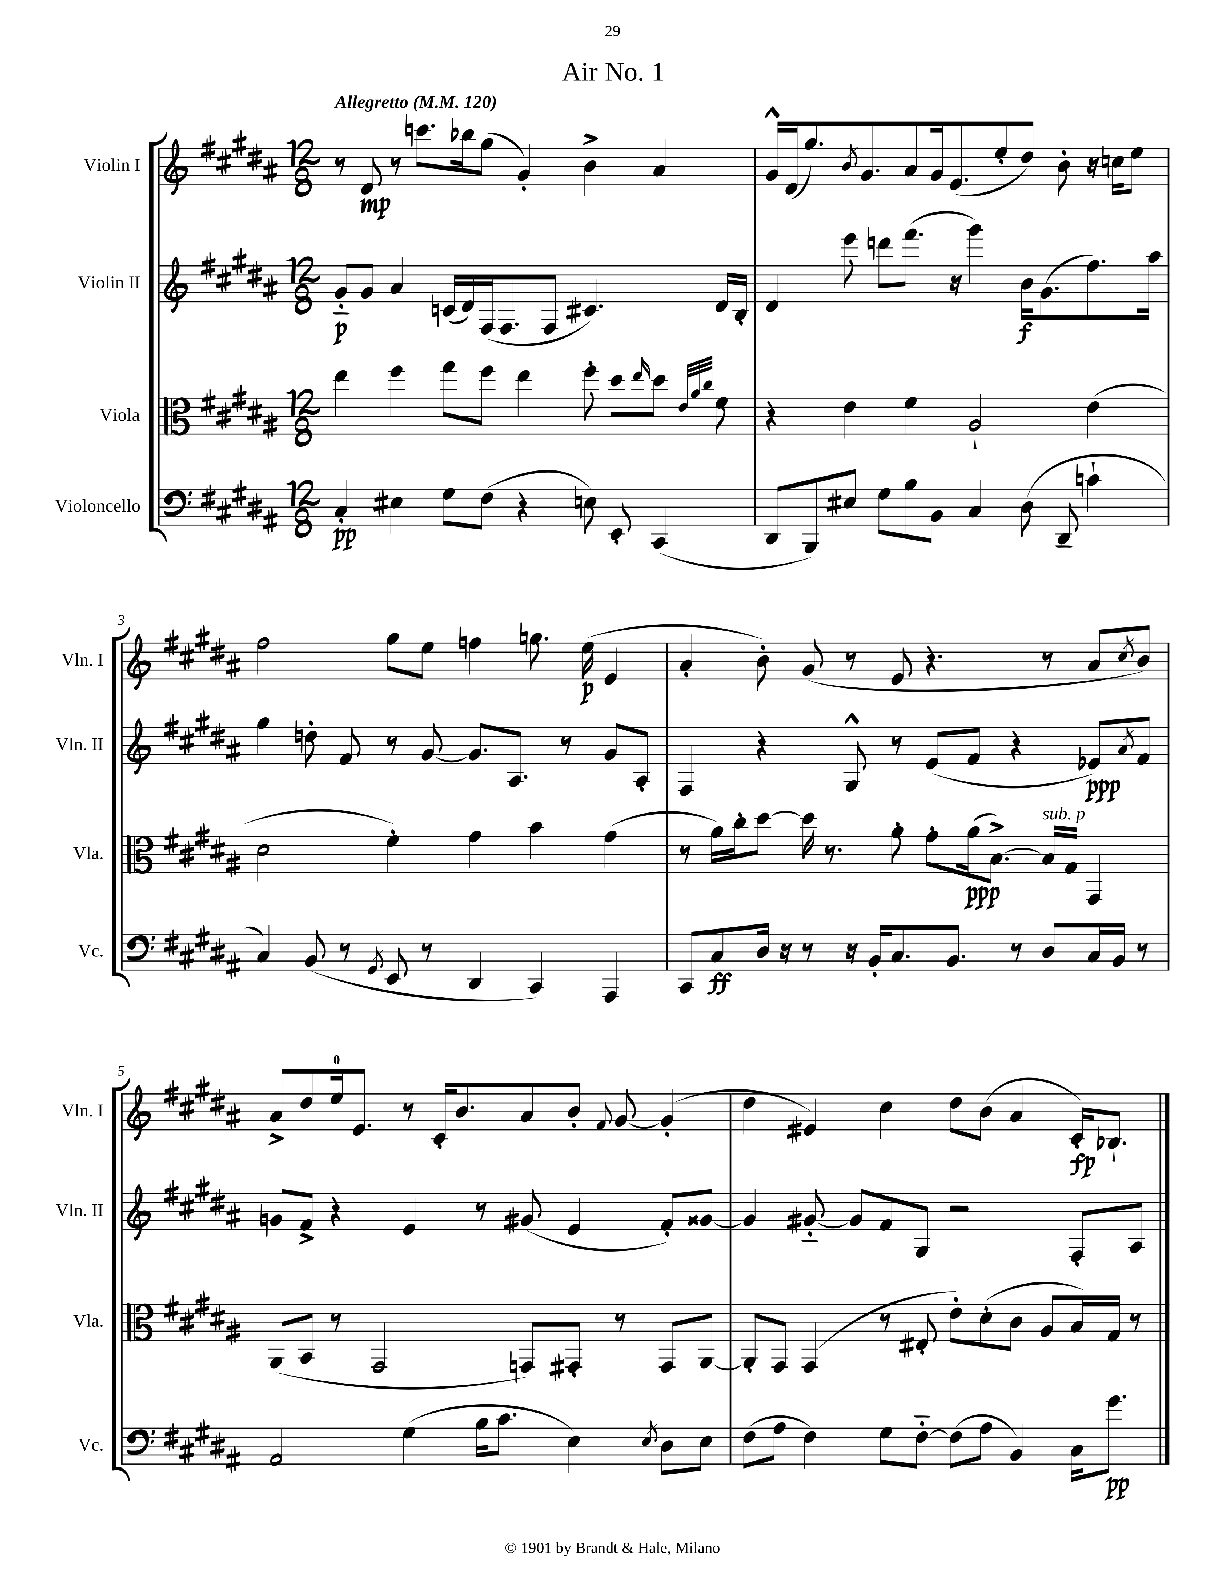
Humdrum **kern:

**kern	**kern	**kern	**kern
*staff4	*staff3	*staff2	*staff1
*clefF4	*clefC3	*clefG2	*clefG2
*k[f#c#g#d#a#]	*k[f#c#g#d#a#]	*k[f#c#g#d#a#]	*k[f#c#g#d#a#]
*M12/8	*M12/8	*M12/8	*M12/8
*MM120	*MM120	*MM120	*MM120
4C#'	4ee	8g#'~	8r
.	.	8g#	8d#
4E#	4ff#	4a#	8r
.	.	.	8.ccc
8G#	8gg#	(16c	.
.	.	16d#)	16bb-
(8F#	8ff#	(16F#	(8gg#
.	.	8.F#	.
4r	4ee	.	4g#')
.	.	8F#	.
8E)	8ff#'	4.c#)	4b^
8EE'	8dd#	.	.
.	16qqee	.	.
(4CC#	8dd#	.	4a#
.	32qqe	.	.
.	32qqa#	.	.
.	32qqcc#	.	.
.	8f#	16d#	.
.	.	16B'	.
=	=	=	=
8DD#	4r	4d#	16g#^^
.	.	.	(16d#
8BBB)	.	.	8.gg#)
8E#	4e	8eee	.
.	.	.	8qb
.	.	.	8.g#
8G#	.	8ddd	.
8B	4f#	(8.fff#	8a#
8BB	.	.	16g#
.	.	16r	(8.e
4C#	2A#`	4ggg#)	.
.	.	.	8ee'
(8D#	.	16b	8dd#)
.	.	(8.g#	.
8DD#~	.	.	8b'
4c`	(4e	8.ff#)	16r
.	.	.	16cc
.	.	.	8ee
.	.	16aa#	.
=	=	=	=
4C#)	2d#	4gg#	2ff#
(8BB	.	8dd'	.
8r	.	8f#	.
8qGG#	.	.	.
8EE	4f#')	8r	8gg#
8r	.	[8g#	8ee
4DD#	4g#	8.g#]	4ff
.	.	8.A#	.
4CC#)	4b	.	8.gg
.	.	8r	.
.	.	.	(16ee
4AAA#	(4g#	8g#	4e
.	.	8A#'	.
=	=	=	=
8CC#	8r	4F#	4a#'
8C#	16a#)	.	.
.	16cc#'	.	.
16D#	[8dd#	4r	8b')
16r	.	.	.
8r	16dd#]	.	(8g#
.	8.r	.	.
16r	.	8G#^^	8r
16BB'	.	.	.
8.C#	8a#'	8r	8e
.	8g#'	(8e	4.r
8.BB	.	.	.
.	(16a#	8f#	.
.	[8.B^)	.	.
8r	.	4r	.
8D#	16B]	.	8r
.	16G#	.	.
16C#	4GG#	8e-)	8a#
16BB	.	.	.
.	.	8qa#	8qcc#
8r	.	8f#	8b)
=	=	=	=
2AA#	(8AA#	8g	8a#^
.	8BB	8f#^	8dd#
.	8r	4r	16ee
.	.	.	8.e
.	2GG#	.	.
(4G#	.	4e	8r
.	.	.	16c#'
.	.	.	8.b
16B	.	8r	.
8.c#	.	.	.
.	8GG)	(8g#	8a#
4E)	8GG#'	4e	8b'
.	.	.	8qqf#
.	8r	.	[8g#
8qE	.	.	.
8D#	8GG#	8f#')	(4g#']
8E	[8AA#	[8g##	.
=	=	=	=
(8F#	8AA#']	4g##]	4dd#
8A#	8GG#	.	.
4F#)	(4GG#	[8g#'~	4e#)
.	.	8g#]	.
8G#	8r	8f#	4cc#
[8F#'~	8E#'	8G#	.
(8F#]	8e')	2r	8dd#
8A#	(8d#'	.	(8b
4BB)	8c#	.	4a#
.	8A#	.	.
16C#	16B)	8F#'	16c#')
8.g#	16G#	.	8.B-`
.	8r	8A#	.
==	==	==	==
*-	*-	*-	*-
